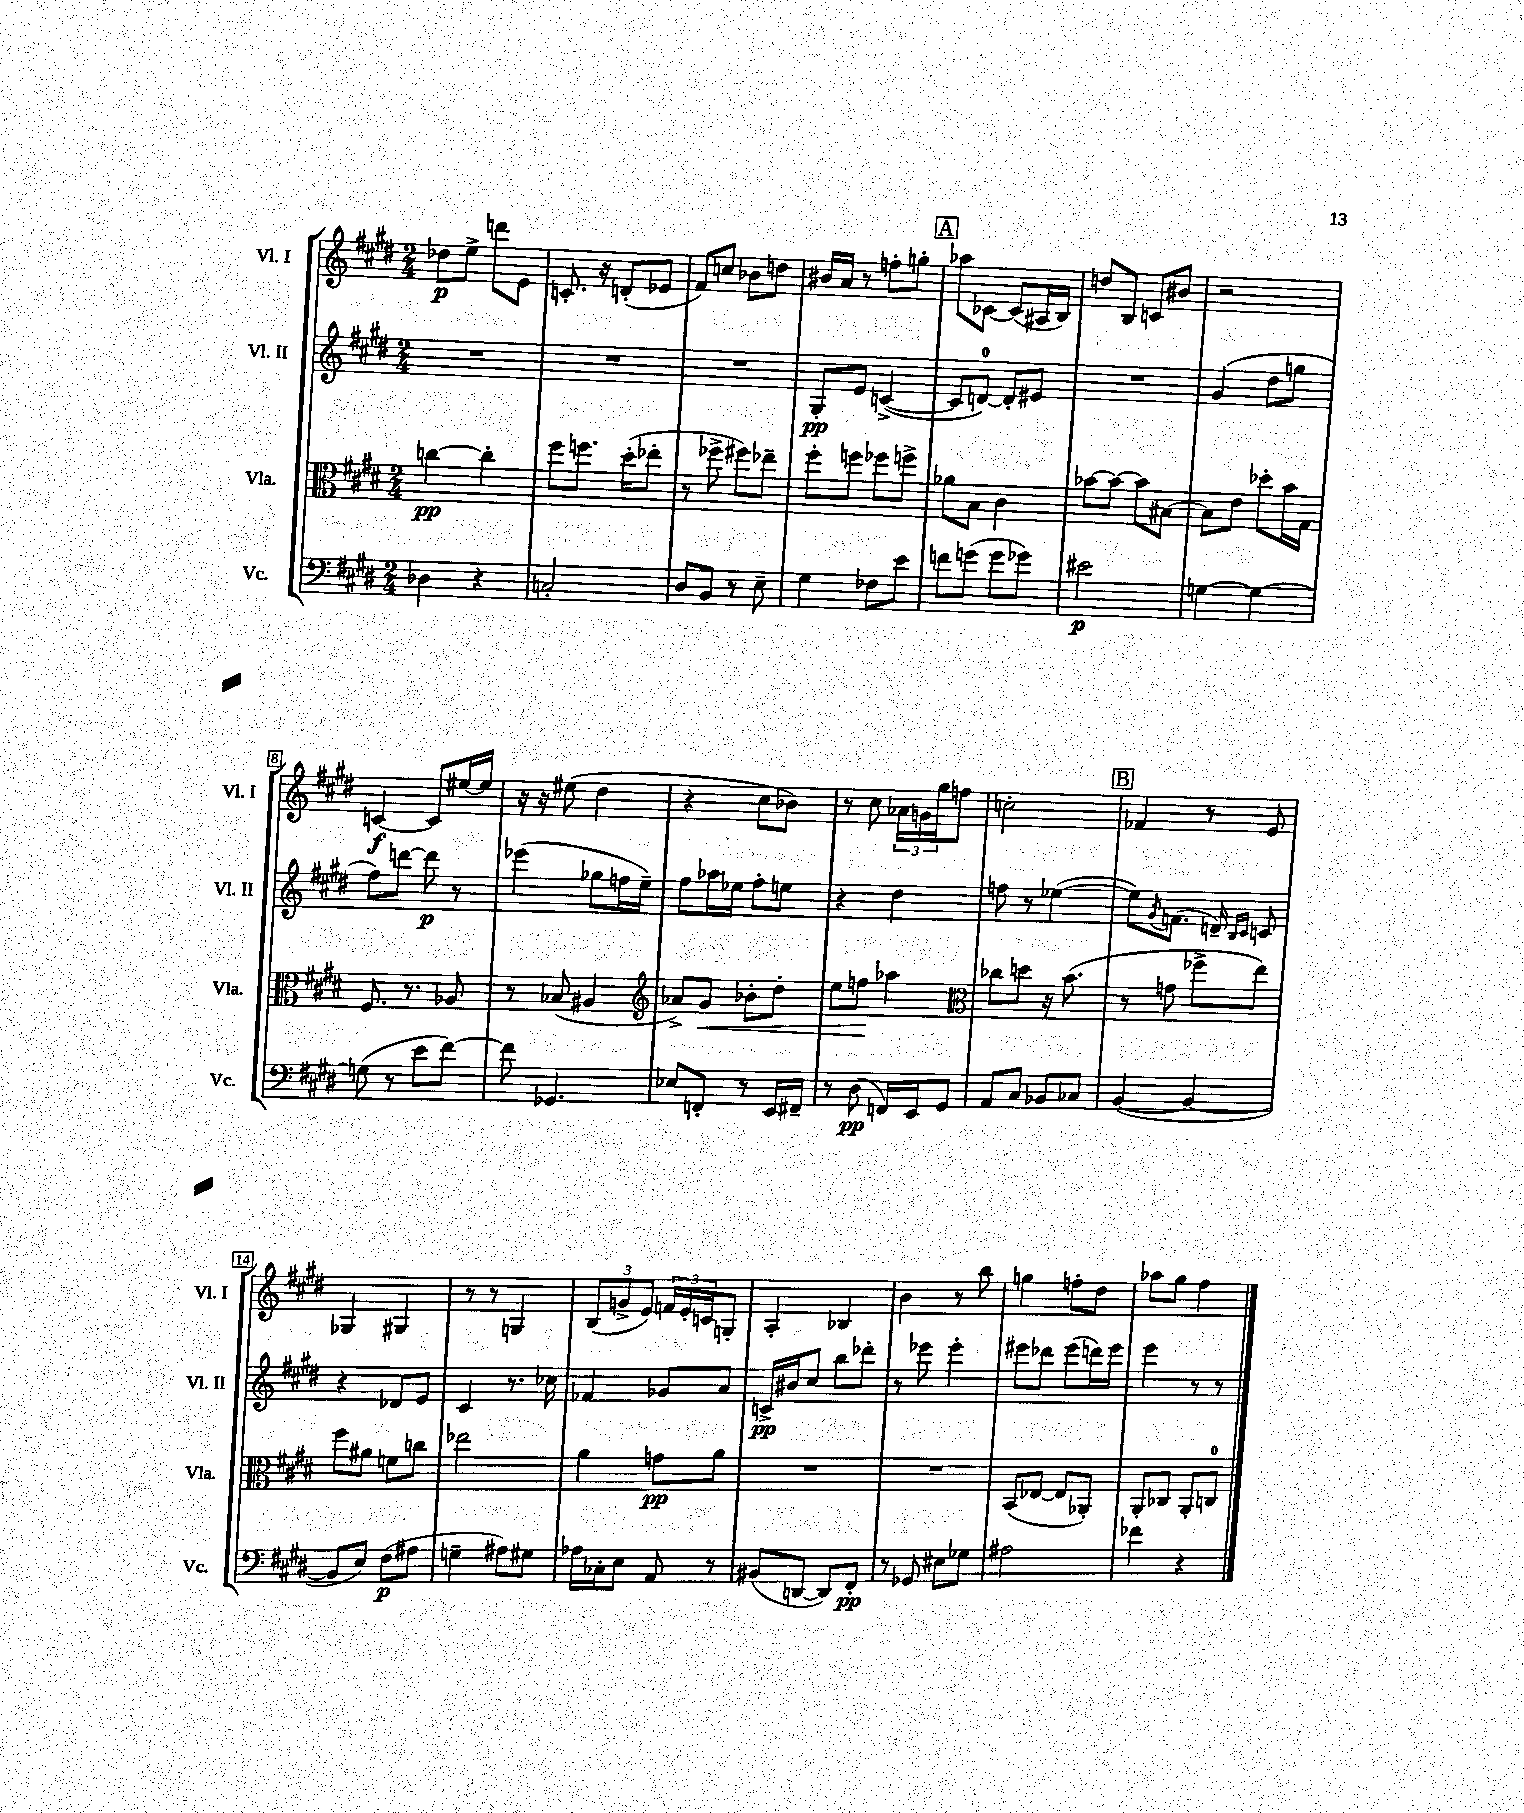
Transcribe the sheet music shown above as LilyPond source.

<<
\new StaffGroup <<
\new Staff = "s0" \with { instrumentName = "Vl. I" shortInstrumentName = "Vl. I" } {
    \clef treble \key e \major \numericTimeSignature \time 2/4
    des''8\p e''8-> d'''8 e'8 |
    c'8.-. r16 d'8-.( ees'8 |
    fis'8) c''8 bes'8 d''8 |
    bis'16 a'16 r8 f''8-. g''8-. |
    \mark \markup { \box "A" } aes''8 ces'8~ ces'8( ais16 b16) |
    d''8 b8 c'8 bis'8 |
    r2 |
    c'4~\f c'8 eis''16~ eis''16 |
    r16 r16 eis''8( dis''4 |
    r4 cis''8 bes'8) |
    r8 cis''8 \tuplet 3/2 { aes'16 g'16 gis''16 } f''8 |
    c''2-. |
    \mark \markup { \box "B" } fes'4 r8 e'8 |
    ges4 gis4 |
    r8 r8 g4 |
    \tuplet 3/2 { b8( g'8-> e'8) } \tuplet 3/2 { f'16 e'16-. c'16 } g8-. |
    a4-. bes4 |
    b'4 r8 b''8 |
    g''4 f''8-. dis''8 |
    aes''8 gis''8 fis''4 \bar "|." |
}
\new Staff = "s1" \with { instrumentName = "Vl. II" shortInstrumentName = "Vl. II" } {
    \clef treble \key e \major \numericTimeSignature \time 2/4
    R2 |
    R2 |
    R2 |
    gis8-.\pp e'8 c'4~->( |
    \mark \markup { \box "A" } c'8 d'8-0~) d'8-. eis'8 |
    R2 |
    gis'4( dis''8 g''8 |
    fis''8) d'''8~ d'''8\p r8 |
    ees'''4( ges''8 f''16 e''16--) |
    fis''8 aes''16 ees''16 fis''8-. e''8 |
    r4 dis''4 |
    f''8 r8 ees''4~( |
    \mark \markup { \box "B" } ees''8) \acciaccatura { gis'8 } f'8.( d'16--) \grace { b16 cis'16 } c'8 |
    r4 des'8 e'8 |
    cis'4 r8. ces''16 |
    fes'4 ges'8 a'8 |
    c'16->\pp bis'16 cis''8 b''8 des'''8-. |
    r8 ees'''8 ees'''4-. |
    eis'''8 des'''8 eis'''8( d'''16) eis'''16 |
    e'''4 r8 r8 \bar "|." |
}
\new Staff = "s2" \with { instrumentName = "Vla." shortInstrumentName = "Vla." } {
    \clef alto \key e \major \numericTimeSignature \time 2/4
    c''4~\pp c''4-. |
    fis''8 f''8. dis''16-.( ees''8-. |
    r8 fes''8-> fis''8) ees''8-- |
    fis''8-. f''8 fes''8 f''8-> |
    \mark \markup { \box "A" } aes'8 b8 cis'4 |
    bes'8~ bes'8~ bes'8 bis8~ |
    bis8 e'8 des''8-. b'16 gis16 |
    fis8. r8. aes8 |
    r8 bes8( ais4 |
    \clef treble aes'8->) gis'8\< bes'8-. dis''8-. |
    e''8 f''8\! aes''4 |
    \clef alto ces''8 d''8 r16 b'8.( |
    \mark \markup { \box "B" } r8 g'8 fes''8-> e''8) |
    fis''8 ais'8 f'8 c''8 |
    ees''2 |
    a'4 g'8\pp a'8 |
    R2 |
    R2 |
    b,8( ees8~ ees8 aes,8-.) |
    a,8-. ces8 a,8-. c8-0 \bar "|." |
}
\new Staff = "s3" \with { instrumentName = "Vc." shortInstrumentName = "Vc." } {
    \clef bass \key e \major \numericTimeSignature \time 2/4
    des4 r4 |
    c2-. |
    dis8 b,8 r8 e8-- |
    gis4 fes8 e'8 |
    \mark \markup { \box "A" } f'8 g'8( g'8 ges'8) |
    eis'2\p |
    g4~ g4~ |
    g8( r8 e'8 fis'8~) |
    fis'8 ges,4. |
    ees8 f,8-. r8 e,16 fis,16-- |
    r8 dis8\pp( f,16) e,16 gis,8 |
    a,8 cis8 bes,8 ces8 |
    \mark \markup { \box "B" } b,4~( b,4~ |
    b,8 e8) fis8\p( ais8 |
    g4-- ais8) gis8 |
    aes16 ces16-. e8 a,8 r8 |
    bis,8( d,8~ d,8) fis,8-.\pp |
    r8 ges,8 eis8 ges8 |
    ais2 |
    fes'4 r4 \bar "|." |
}
>>
>>
\layout { \context { \Score \override BarNumber.stencil = #(make-stencil-boxer 0.1 0.3 ly:text-interface::print) } }
